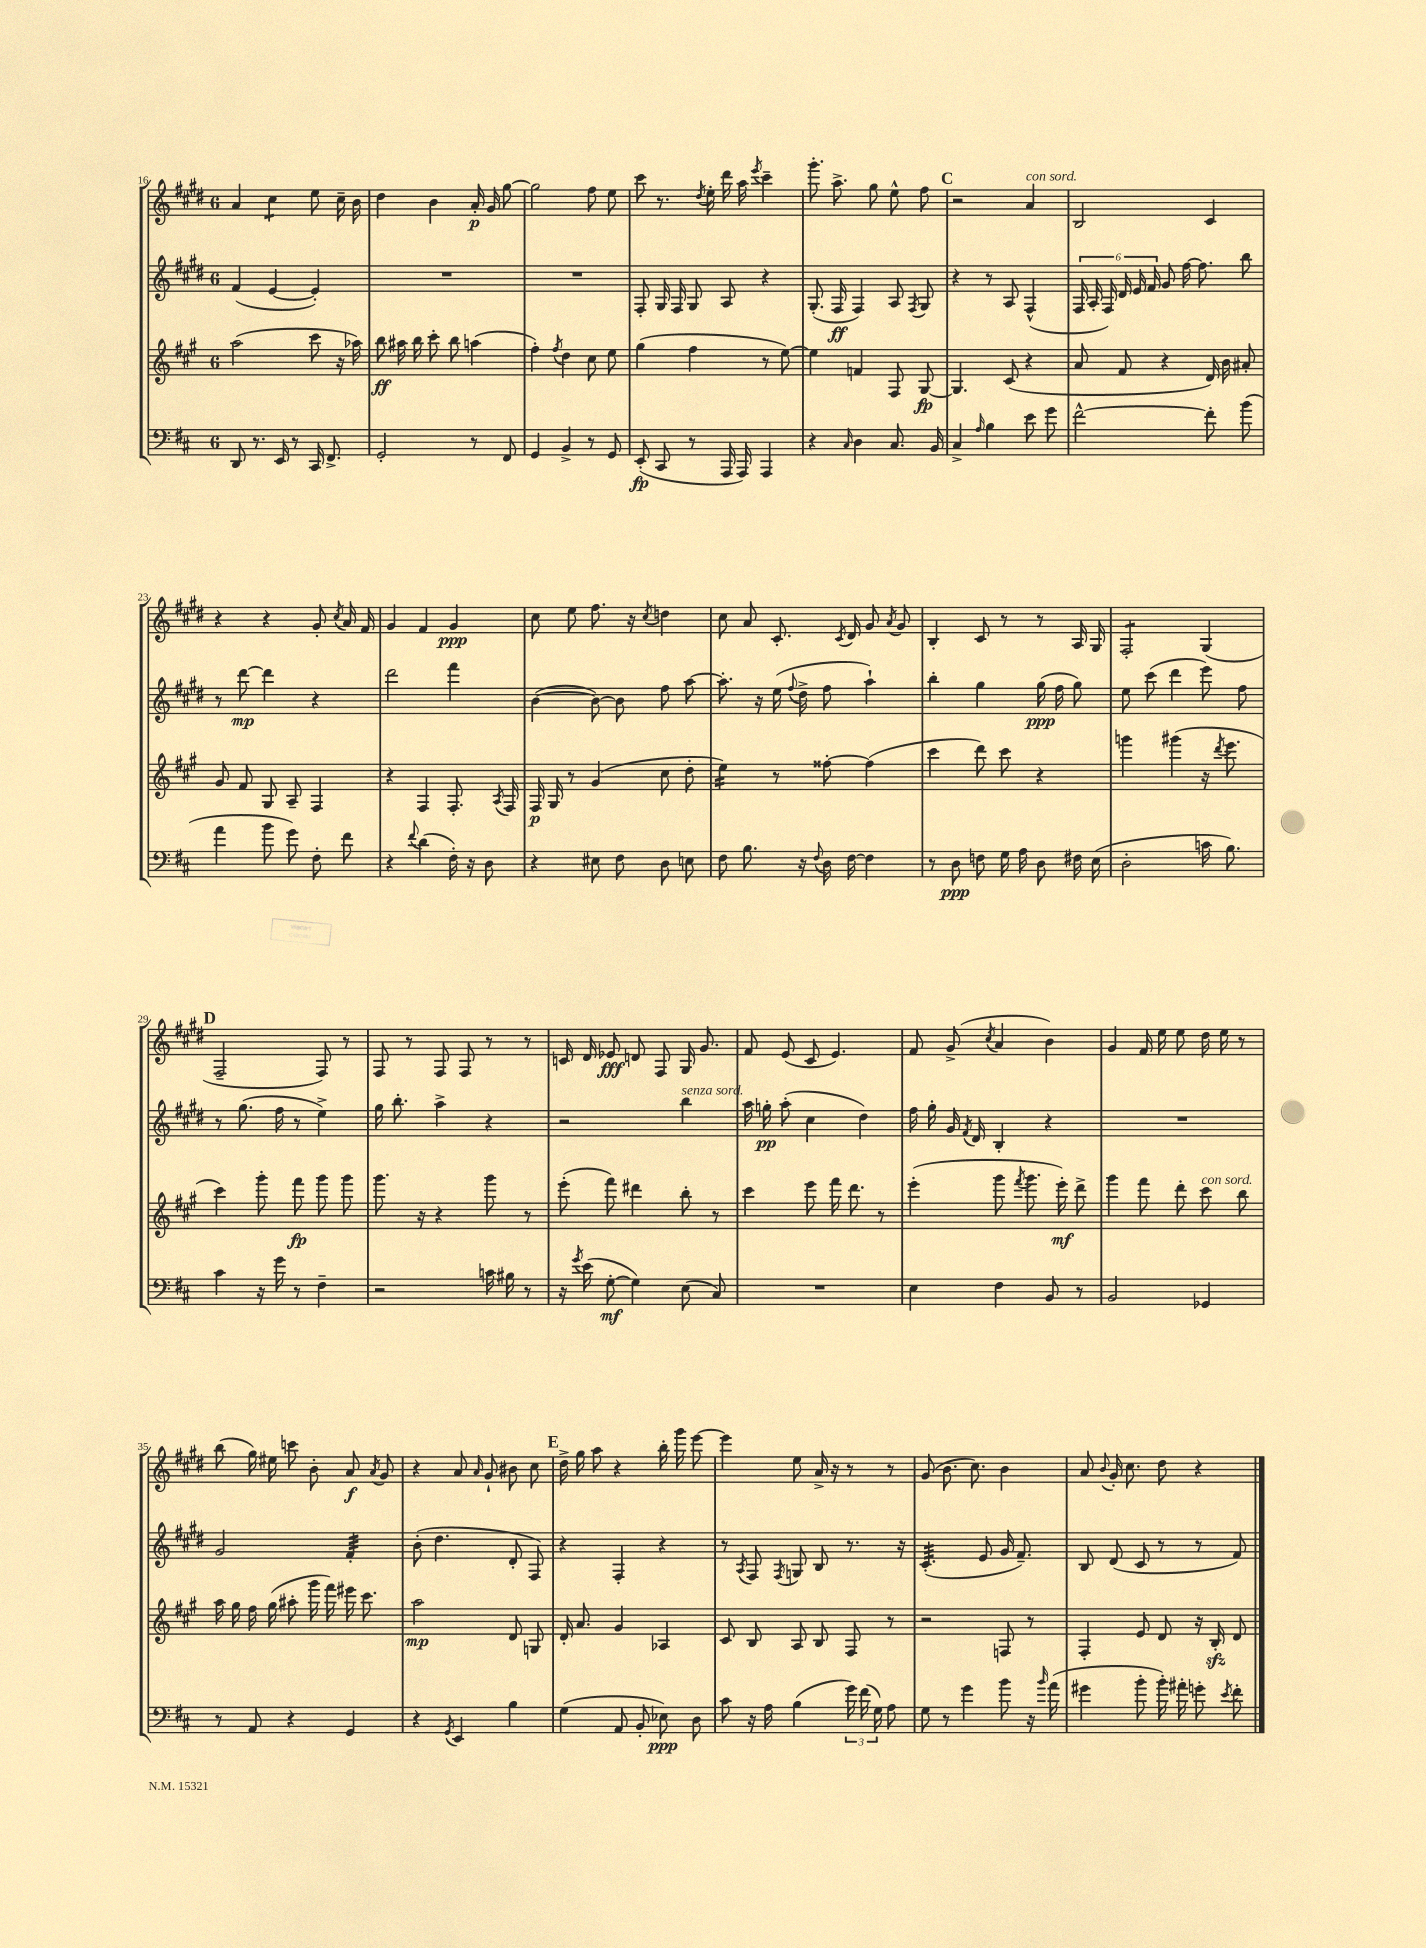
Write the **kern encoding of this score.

**kern	**kern	**kern	**kern
*staff4	*staff3	*staff2	*staff1
*clefF4	*clefG2	*clefG2	*clefG2
*k[f#c#]	*k[f#c#g#]	*k[f#c#g#d#]	*k[f#c#g#d#]
*M6/8	*M6/8	*M6/8	*M6/8
8DD	(2aa	(4f#	4a
8.r	.	.	.
.	.	[4e	4cc#
16EE	.	.	.
8r	.	.	.
16CC#	8ccc#	4e'])	8ee
8.FF#^	.	.	.
.	16r	.	16cc#~
.	16aa-)	.	16b
=	=	=	=
2GG'	8bb	2.r	4dd#
.	16aa#	.	.
.	16bb	.	.
.	8ccc#'	.	4b
.	8bb	.	.
8r	(4aa	.	16a'
.	.	.	16g#
8FF#	.	.	[8gg#
=	=	=	=
4GG	4ff#')	2.r	2gg#]
.	8qff#	.	.
4BB^	4dd	.	.
8r	8cc#	.	8ff#
8GG	8ee	.	8ee
=	=	=	=
(8EE'	(4gg#	8F#'	8ccc#
8CC#	.	16G#	8.r
.	.	16F#	.
8r	4ff#	8G#	.
.	.	.	8qdd#
.	.	.	16ee'
16AAA	.	8A	16ddd#
16AAA)	.	.	16aa
.	.	.	8qeee
4AAA	8r	4r	4ccc#~
.	[8ee)	.	.
=	=	=	=
4r	4ee]	(8.G#'	8.ggg#'
.	.	16F#	8.aa^
16qqC#	.	.	.
4D	4f	4F#)	.
.	.	.	8gg#
8.C#	8F#	8A	8ee^^
.	.	8qF#	.
.	[8G#	8G#	8ff#
16BB	.	.	.
=	=	=	=
4C#^	4.G#]	4r	2r
16qqA	.	.	.
4B	.	8r	.
.	(8c#	8A	.
8e	4r	(4F#^^	4a
8g	.	.	.
=	=	=	=
[2f#^^	8a	24F#	2B
.	.	24A'	.
.	.	24F#)	.
.	8f#	24d#	.
.	.	24e	.
.	.	24f#	.
.	4r	8g#	.
.	.	[16ff#	.
.	.	8.ff#]	.
8f#']	16d)	.	4c#
.	16b	.	.
(8b	8a#'	8bb	.
=	=	=	=
4a	8g#	8r	4r
.	8f#	[8ddd#	.
8b	8G#	4ddd#]	4r
8g)	8A~	.	.
8F#'	4F#	4r	8g#'
.	.	.	8qcc#
8f#	.	.	16a
.	.	.	16f#
=	=	=	=
4r	4r	2ddd#	4g#
8qqf#	.	.	.
(4d	4F#	.	4f#
16F#')	8.F#'	4fff#	4g#
16r	.	.	.
8D	.	.	.
.	8qA	.	.
.	16F#	.	.
=	=	=	=
4r	16F#	([4b	8cc#
.	16G#	.	.
.	8r	.	8ee
8E#	(4g#	8b_)	8.ff#
8F#	.	8b]	.
.	.	.	16r
.	.	.	8qcc#
8D	8cc#	8ff#	4dd
8E	8dd'	[8aa	.
=	=	=	=
8F#	4ee)	8.aa']	8cc#
8.B	.	.	8a
.	.	16r	.
.	8r	(16ee	8.c#'
.	.	8qqff#	.
16r	.	16dd#^	.
8qqF#	.	.	.
16D	[8ff##'	8ff#	.
.	.	.	8qc#
[16F#	.	.	16d#
4F#]	(4ff##]	4aa`)	8g#
.	.	.	8qa
.	.	.	8g#
=	=	=	=
8r	4ccc#	4bb'	4B'
8D	.	.	.
8F	8ddd)	4gg#	8c#
16G	8ccc#	.	8r
16A	.	.	.
8D	4r	(16gg#	8r
.	.	16ff#	.
16F#	.	8gg#)	16A
(16E	.	.	16G#
=	=	=	=
2D'	4ggg	8ee	2F#'
.	.	(8ccc#	.
.	(4ggg#	4ddd#	.
16c	16r	8eee)	(4G#
.	8qddd	.	.
8.B)	8.eee	.	.
.	.	8ff#	.
=	=	=	=
4c#	4ccc#)	8r	2F#~
.	.	(8.gg#	.
16r	8ggg#'	.	.
16g	.	16ff#	.
8r	8fff#	8r	.
4F#~	8ggg#	4ee^)	8F#)
.	8ggg#	.	8r
=	=	=	=
2r	8.ggg#	16gg#	8F#
.	.	8.bb'	.
.	.	.	8r
.	16r	.	.
.	4r	4aa^	8F#
.	.	.	8F#
16c	8ggg#	4r	8r
16B#	.	.	.
8r	8r	.	8r
=	=	=	=
16r	(8eee'	2r	16c
8qg	.	.	.
(16e	.	.	16d#
[8G'	8fff#)	.	8e-
4G])	4ddd#	.	8d
.	.	.	8F#
(8E	8bb'	4bb	16G#
.	.	.	8.g#
8C#)	8r	.	.
=	=	=	=
2.r	4ccc#	16aa	8f#
.	.	16gg'	.
.	.	(8aa'	(8e
.	8eee	4cc#	8c#
.	16fff#	.	4.e)
.	8.ddd	.	.
.	.	4dd#)	.
.	8r	.	.
=	=	=	=
4E	(4eee'	16ff#	8f#
.	.	16gg#'	.
.	.	16g#	(8g#^
.	.	8qf#	.
.	.	16d#	.
.	.	.	8qcc#
4F#	8ggg#	4B'	4a
.	8qfff#	.	.
.	8.ggg#	.	.
8BB	.	4r	4b)
.	16eee')	.	.
8r	8ddd^	.	.
=	=	=	=
2BB	4ggg#	2.r	4g#
.	8fff#	.	16f#
.	.	.	16ee
.	8ddd'	.	8ee
4GG-	8ccc#	.	16dd#
.	.	.	16ee
.	8bb	.	8r
=	=	=	=
8r	16aa	2g#	(8bb
.	16gg#	.	.
8AA	16ff#	.	16gg#)
.	(16gg#	.	16ee#
4r	8aa#'	.	8ccc
.	16ggg#	.	8b'
.	16fff#)	.	.
4GG	16eee#	4f#'	8a
.	8.ccc#	.	.
.	.	.	8qa
.	.	.	8g#
=	=	=	=
4r	2aa	(8b'	4r
.	.	4.dd#	.
8qGG	.	.	.
4EE	.	.	8a
.	.	.	16qqa
.	.	.	8g#`
4B	8d	8d#'	8b#
.	8G	8F#)	8cc#
=	=	=	=
(4G	16d'	4r	16dd#^
.	8.a	.	16gg#
.	.	.	8aa
8AA	4g#	4F#'	4r
8BB'	.	.	.
8E-)	4A-	4r	16bb'
.	.	.	16ggg#
8D	.	.	[8eee
=	=	=	=
8c#	8c#	8r	4eee]
.	.	8qA	.
16r	8B	8F#	.
16A	.	.	.
.	.	8qF#	.
(4B	8A	8G	8ee
.	8B	8B	16a^
.	.	.	16r
24g)	8F#	8.r	8r
(24f#	.	.	.
24G)	.	.	.
8A	8r	.	8r
.	.	16r	.
=	=	=	=
8G	2r	(4.c#'	(8g#
8r	.	.	8.b
4g	.	.	.
.	.	.	8.cc#)
.	.	8e	.
8b	8F	16g#	4b
.	.	8.f#~)	.
16r	8r	.	.
16qqb	.	.	.
(16a	.	.	.
=	=	=	=
4g#	4F#'	8B	8a
.	.	.	8qqb
.	.	(8d#	16g#'
.	.	.	8.cc#
8b'	8e	8c#	.
16b')	8d	8r	8dd#
16a#'	.	.	.
8g'	16r	8r	4r
.	16B'	.	.
8qe	.	.	.
8f#'	8d	8f#)	.
==	==	==	==
*-	*-	*-	*-
